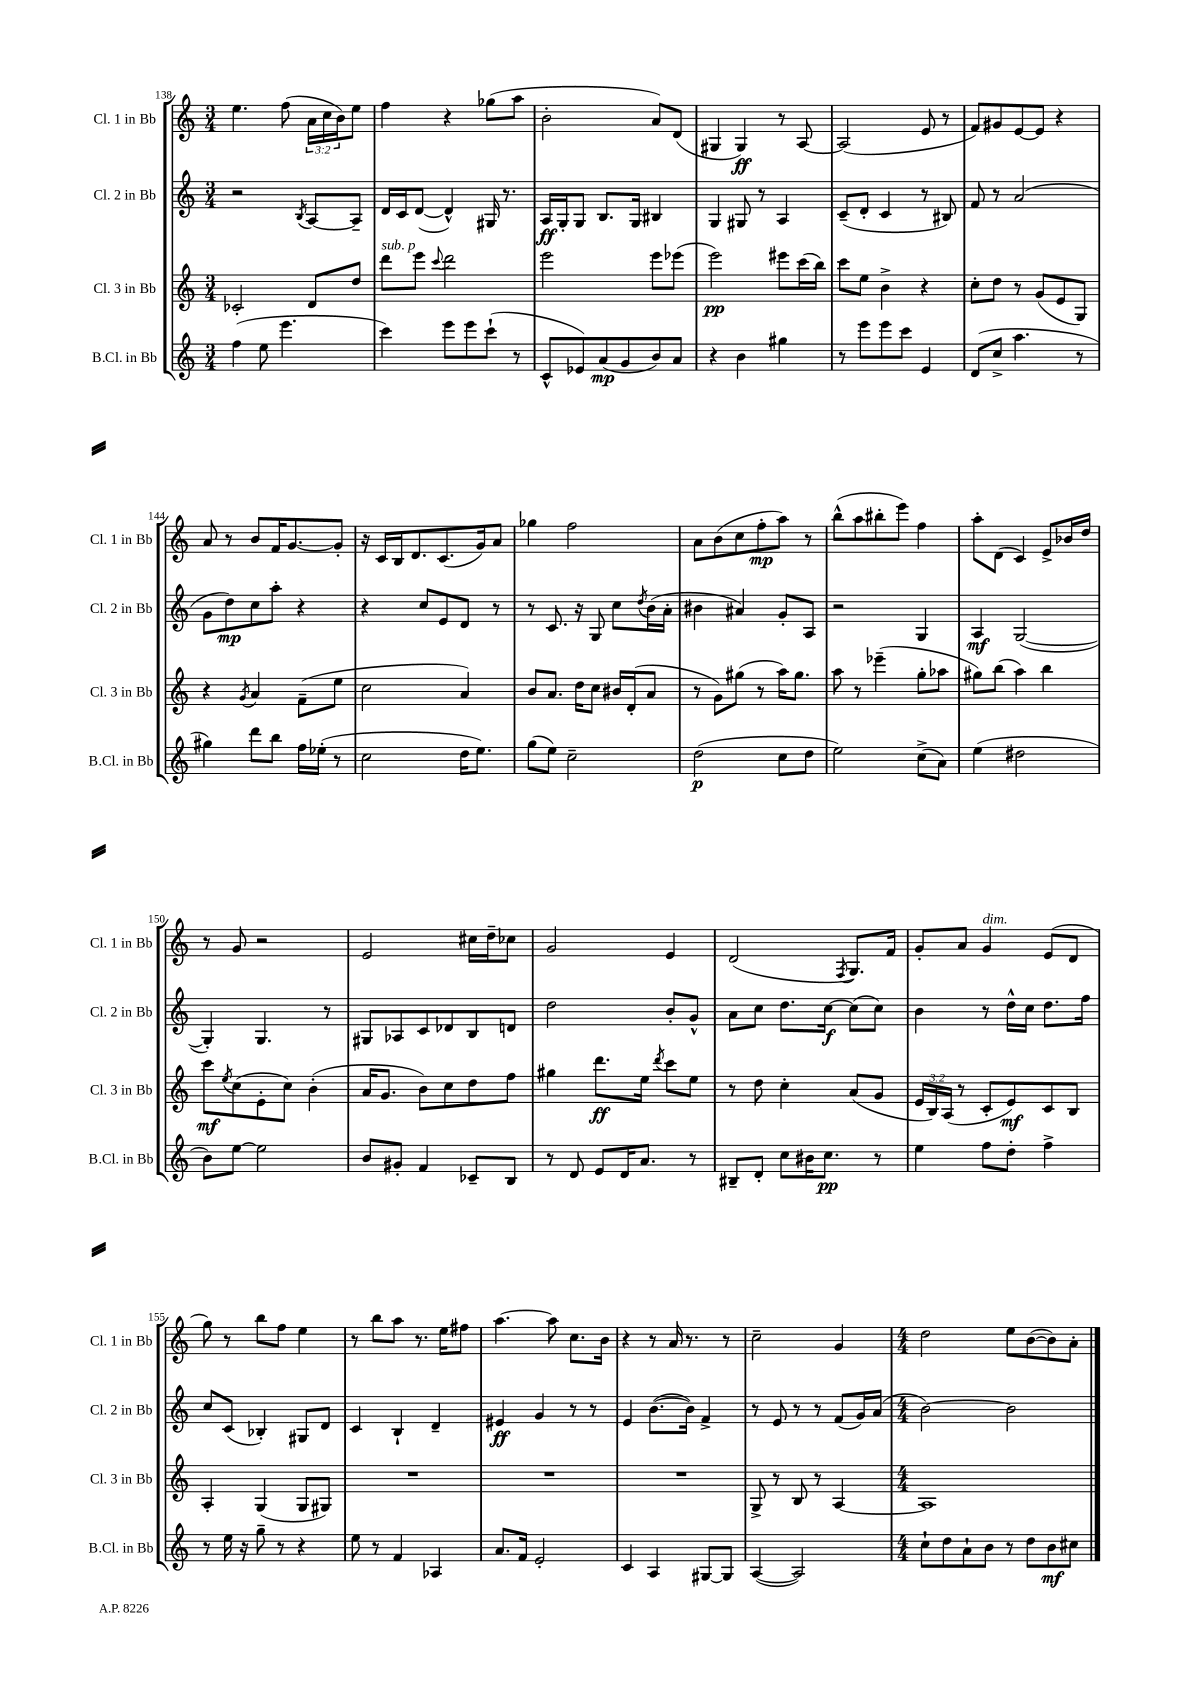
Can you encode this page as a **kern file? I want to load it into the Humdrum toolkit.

**kern	**kern	**kern	**kern
*staff4	*staff3	*staff2	*staff1
*clefG2	*clefG2	*clefG2	*clefG2
*k[]	*k[]	*k[]	*k[]
*M3/4	*M3/4	*M3/4	*M3/4
(4ff\	2c-'/	2r	4.ee\
8ee\	.	.	.
4.eee\	.	.	(8ff\
.	.	8qB/	.
.	8d/L	[8A/L	24a\LL
.	.	.	24cc\
.	.	.	24b\J)
.	8dd/J	8A~/]J	8ee\J
=	=	=	=
4ccc\)	8ddd\L	16d/LL	4ff\
.	.	16c/J	.
.	8eee\J	([8d/J	.
.	8qqccc/	.	.
8eee\L	2ddd\	4d^^/])	4r
8eee\	.	.	.
(8ccc`\J	.	16G#/	(8gg-\L
.	.	8.r	.
8r	.	.	8aa\J
=	=	=	=
8c^^/L	2eee\	16A/LL	2b'\
.	.	16G'/J	.
8e-/)	.	8G/J	.
(8a/	.	8.B/L	.
8g/	.	.	.
.	.	16G/Jk	.
8b/)	8eee\L	4B#/	8a/L)
8a/J	(8eee-\J	.	(8d/J
=	=	=	=
4r	2eee\)	4G/	4G#/
4b\	.	8G#/	4G#/)
.	.	8r	.
4gg#\	8eee#\L	4A/	8r
.	(16ccc\L	.	[8A/
.	16bb\JJ)	.	.
=	=	=	=
8r	8ccc\L	(8c~/L	(2A/]
8eee\L	8ee\J	8d'/J	.
8eee\	4b^\	4c/	.
8ccc\J	.	.	.
4e/	4r	8r	8e/
.	.	8B#/)	8r
=	=	=	=
(8d/L	8cc'\L	8f/	8f/L)
8cc^/J	8dd\J	8r	8g#/
4.aa\	8r	(2a/	[8e/
.	(8g/L	.	8e/]J
.	8e/	.	4r
8r	8G/J)	.	.
=	=	=	=
4gg#\)	4r	8g\L	8a/
.	.	8dd\)	8r
.	8qg/	.	.
8ddd\L	4a/	8cc\	8b/L
8bb\J	.	8aa'\J	16f/K
.	.	.	[8.g/
16ff\LL	(8f~\L	4r	.
(16ee-'\JJ	.	.	.
8r	8ee\J	.	8g'/]J
=	=	=	=
2cc\	2cc\	4r	16r
.	.	.	16c/LL
.	.	.	16B/J
.	.	.	8.d/
.	.	8cc/L	.
.	.	8e/	(8.c/
16dd\LK	4a/)	8d/J	.
8.ee\J)	.	.	16g/k)
.	.	8r	8a/J
=	=	=	=
(8gg\L	8b/L	8r	4gg-\
8ee\J)	8.a/J	8.c/	.
2cc~\	.	.	2ff\
.	16dd\LK	16r	.
.	8cc\J	8G/	.
.	16b#/LL	8cc\L	.
.	(16d'/J	.	.
.	.	8qdd/	.
.	8a/J	(16b\L	.
.	.	16a'\JJ	.
=	=	=	=
(2dd\	8r	4b#\	8a\L
.	8g\L)	.	(8b\
.	(8gg#\J	4a#/)	8cc\
.	8r	.	8ff'\
8cc\L	16aa\LK)	8g'/L	8aa\J)
.	8.gg#\J	.	.
8dd\J	.	8A/J	8r
=	=	=	=
2ee\)	8aa\	2r	(8bb^^\L
.	8r	.	8aa\
.	(4eee-~\	.	8bb#'\
.	.	.	8eee\J)
(8cc^\L	8gg'\L	4G/	4ff\
8a\J)	8aa-\J	.	.
=	=	=	=
(4ee\	8gg#\L)	4A/	8aa'\L
.	(8bb\J	.	(8d\J
2dd#\	4aa\)	([2G/	4c/)
.	4bb\	.	8e^/L
.	.	.	16b-/L
.	.	.	16dd/JJ
=	=	=	=
8b\L)	8ccc\L	4G'/])	8r
.	8qee/	.	.
[8ee\J	(8cc\	.	8g/
2ee\]	8e'\	4.G/	2r
.	8cc\J)	.	.
.	(4b'\	.	.
.	.	8r	.
=	=	=	=
8b/L	16a/LK	8G#/L	2e/
.	8.g/J	.	.
8g#'/J	.	8A-/	.
4f/	8b\L)	8c/	.
.	8cc\	8d-/	.
8c-~/L	8dd\	8B/	16cc#\LL
.	.	.	16dd~\J
8B/J	8ff\J	8d/J	8cc-\J
=	=	=	=
8r	4gg#\	2dd\	2g/
8d/	.	.	.
8e/L	8.ddd\L	.	.
16d/K	.	.	.
8.a/J	16ee\Jk	.	.
.	8qddd/	.	.
.	8ccc\L	8b'/L	4e/
8r	8ee\J	8g^^/J	.
=	=	=	=
8B#~/L	8r	8a\L	(2d/
8d'/J	8dd\	8cc\J	.
8cc\L	4cc'\	8.dd\L	.
16b#\K	.	.	.
8.cc\J	.	[16cc\Jk	.
.	.	.	8qF/
.	(8a/L	(8cc\]L	8.G/L)
8r	8g/J	8cc\J)	.
.	.	.	16f/Jk
=	=	=	=
4ee\	24e/LL	4b\	8g'/L
.	24B/)	.	.
.	(24A/JJ	.	.
.	8r	.	8a/J
8ff\L	8c'/L	8r	4g/
8dd'\J	8e/)	16dd^^\LL	.
.	.	16cc\JJ	.
4ff^\	8c/	8.dd\L	(8e/L
.	8B/J	.	8d/J
.	.	16ff\Jk	.
=	=	=	=
8r	4A'/	8cc/L	8gg\)
16ee\	.	(8c/J	8r
16r	.	.	.
8gg~\	(4G/	4B-'/)	8bb\L
8r	.	.	8ff\J
4r	8G/L	8G#/L	4ee\
.	8G#/J)	8d/J	.
=	=	=	=
8ee\	2.r	4c/	8r
8r	.	.	8bb\L
4f/	.	4B`/	8aa\J
.	.	.	8.r
4A-/	.	4d~/	.
.	.	.	16ee\LK
.	.	.	8ff#\J
=	=	=	=
8.a/L	2.r	4e#/	[4.aa\
16f/Jk	.	.	.
2e'/	.	4g/	.
.	.	.	8aa\]
.	.	8r	8.cc\L
.	.	8r	.
.	.	.	16b\Jk
=	=	=	=
4c/	2.r	4e/	4r
4A/	.	([8.b\L	8r
.	.	.	16a/
.	.	16b\]Jk)	8.r
[8G#/L	.	4f^/	.
8G#/]J	.	.	8r
=	=	=	=
([4A/	8G^/	8r	2cc~\
.	8r	8e/	.
2A/])	8B/	8r	.
.	8r	8r	.
.	[4A/	(8f/L	4g/
.	.	16g/L)	.
.	.	(16a/JJ	.
=	=	=	=
*M4/4	*M4/4	*M4/4	*M4/4
8cc`\L	1A]	[2b\)	2dd\
8dd\	.	.	.
8a`\	.	.	.
8b\J	.	.	.
8r	.	2b\]	8ee\L
8dd\L	.	.	([8b\
8b\	.	.	8b\])
8cc#\J	.	.	8a'\J
==	==	==	==
*-	*-	*-	*-
